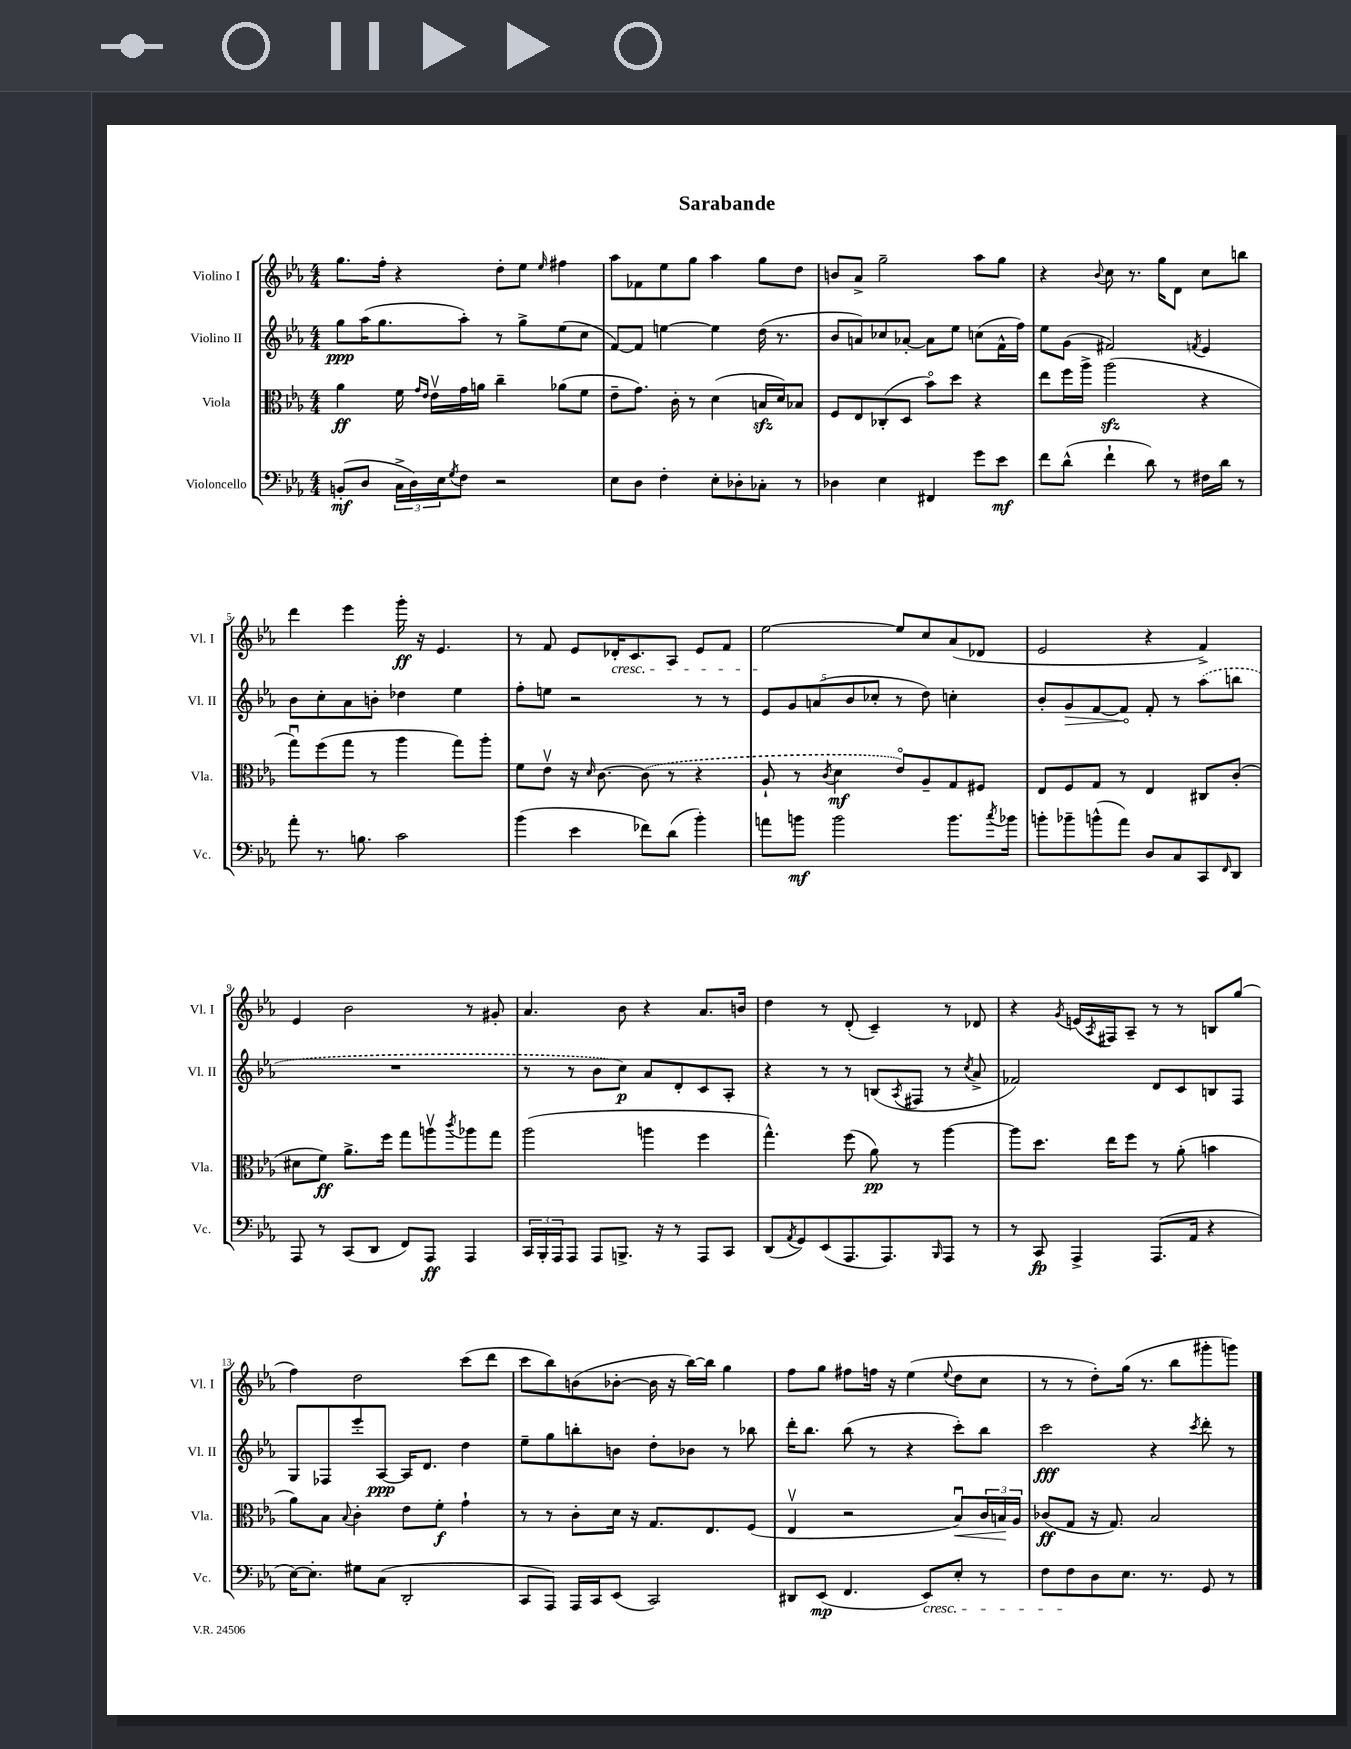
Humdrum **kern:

**kern	**dynam	**kern	**dynam	**kern	**dynam	**kern	**dynam
*part4	*part4	*part3	*part3	*part2	*part2	*part1	*part1
*staff4	*staff4	*staff3	*staff3	*staff2	*staff2	*staff1	*staff1
*I"Violoncello	*	*I"Viola	*	*I"Violino II	*	*I"Violino I	*
*I'Vc.	*	*I'Vla.	*	*I'Vl. II	*	*I'Vl. I	*
*clefF4	*	*clefC3	*	*clefG2	*	*clefG2	*
*k[b-e-a-]	*	*k[b-e-a-]	*	*k[b-e-a-]	*	*k[b-e-a-]	*
*M4/4	*	*M4/4	*	*M4/4	*	*M4/4	*
=1	=1	=1	=1	=1	=1	=1	=1
(8BBn'/L	mf	4a-\	ff	8gg\L	ppp	8.gg\L	.
8D/J	.	.	.	(16aa-\K	.	.	.
.	.	.	.	8.gg\	.	16ff'\Jk	.
24C^\LL	.	16f\	.	.	.	4r	.
24D\)	.	.	.	.	.	.	.
.	.	16qqg/LL	.	.	.	.	.
.	.	16qqe-/JJ	.	.	.	.	.
.	.	16e-v\LL	.	.	.	.	.
24E-\J	.	.	.	.	.	.	.
8qG/	.	.	.	.	.	.	.
8F\J	.	16g\	.	8aa-'\J)	.	.	.
.	.	16an\JJ	.	.	.	.	.
2r	.	4cc~\	.	8r	.	8dd'\L	.
.	.	.	.	8gg^\L	.	8ee-\J	.
.	.	.	.	.	.	16qqee-/	.
.	.	(8a-X\L	.	(8ee-\	.	4ff#X\	.
.	.	8f\J	.	8cc\J	.	.	.
=2	=2	=2	=2	=2	=2	=2	=2
8E-\L	.	8e-~\L	.	[8f/L)	.	8aa-\L	.
8D\J	.	8.g\J)	.	8f/J]	.	8f-X\	.
4F'\	.	.	.	[4een\	.	8ee-\	.
.	.	16c'\	.	.	.	.	.
.	.	8r	.	.	.	8gg\J	.
8E-'\L	.	(4d\	.	4ee\]	.	4aa-\	.
8D-X'\	.	.	.	.	.	.	.
8C-X'\J	.	16Bnzz/LL	.	(16dd\	.	8gg\L	.
.	.	16d/J)	.	8.r	.	.	.
8r	.	8B-X/J	.	.	.	8dd\J	.
=3	=3	=3	=3	=3	=3	=3	=3
4D-X\	.	8F/L	.	8b-/L	.	8bn/L	.
.	.	8E-/	.	8an/)	.	8a-^/J	.
4E-\	.	(8C-X'/	.	8cc-X/	.	2gg~\	.
.	.	8D/J	.	[8a-X'/J	.	.	.
4FF#X/	.	8b-\L)	.	8a-\L]	.	.	.
.	.	8dd\J	.	8ee-\J	.	.	.
8g\L	.	4r	.	(8ccn\L	.	8aa-\L	.
8e-\J	mf	.	.	16f^^\L	.	8gg\J	.
.	.	.	.	16ff\JJ)	.	.	.
=4	=4	=4	=4	=4	=4	=4	=4
8f\L	.	8ee-\L	.	8ee-\L	.	4r	.
(8d^^\J	.	16ff\L	.	(8g\J	.	.	.
.	.	16aa-^\JJ	.	.	.	.	.
.	.	.	.	.	.	8qqb-/	.
4f`\	.	(2aa-zz\	.	2f#X/)	.	8cc\	.
.	.	.	.	.	.	8.r	.
8d\)	.	.	.	.	.	.	.
.	.	.	.	.	.	16gg\KL	.
8r	.	.	.	.	.	8d\J	.
.	.	.	.	8qfn/	.	.	.
16F#X\LL	.	4r	.	4e-/	.	8cc\L	.
16d\JJ	.	.	.	.	.	.	.
8r	.	.	.	.	.	8bbn\J	.
!!LO:LB:g=z
=5	=5	=5	=5	=5	=5	=5	=5
8a-'\	.	8ggu\L)	.	8b-\L	.	4ddd\	.
8.r	.	(8ff\	.	8cc'\	.	.	.
.	.	8gg\J	.	8a-\	.	4eee-\	.
8.Bn\	.	.	.	.	.	.	.
.	.	8r	.	8bn'\J	.	.	.
2c\	.	4aa-\	.	4dd-X\	.	16ggg'\	ff
.	.	.	.	.	.	16r	.
.	.	.	.	.	.	4.e-/	.
.	.	8gg\L)	.	4ee-\	.	.	.
.	.	8aa-'\J	.	.	.	.	.
=6	=6	=6	=6	=6	=6	=6	=6
(4b-\	.	8f\L	.	8ff'\L	.	8r	.
.	.	8e-v\J	.	8een\J	.	8f/	.
4e-\	.	16r	.	2r	.	8e-/L	.
.	.	16qqd/	.	.	.	.	.
.	.	[8.c\	.	.	.	.	.
!	!	!	!	!	!	!LO:TX:b:i:t=cresc.	!
.	.	.	.	.	.	16d-X'/K	.
.	.	.	.	.	.	8.c/	.
8f-X\L)	.	(8c\]	.	.	.	.	.
(8d\J	.	8r	.	.	.	8A-/J	.
4b-'\)	.	4r	.	8r	.	8e-/L	.
.	.	.	.	8r	.	8f/J	.
=7	=7	=7	=7	=7	=7	=7	=7
8an\L	.	8A-`/	.	10e-/L	.	[2ee-\	.
.	.	.	.	10g/	.	.	.
8bn\J	mf	8r	.	.	.	.	.
.	.	.	.	(10an/	.	.	.
.	.	8qc/	.	.	.	.	.
2b\	.	4d\	mf	.	.	.	.
.	.	.	.	10b-/	.	.	.
.	.	.	.	10cc-X'/J	.	.	.
.	.	8e-/L)	.	8r	.	8ee-/L]	.
.	.	8A-~/	.	8dd\)	.	8cc/	.
8.b\L	.	8G/	.	4ccn'\	.	(8a-/	.
.	.	8F#X/J	.	.	.	8d-X/J	.
8qcc/	.	.	.	.	.	.	.
16b-X\Jk	.	.	.	.	.	.	.
=8	=8	=8	=8	=8	=8	=8	=8
8bn'\L	.	8E-/L	.	8b-'/L	.	2e-/	.
!	!	!	!	!	!LO:HP:b	!	!
8b-X~\	.	8F/	.	8g/	>	.	.
(8bn^^\	.	8G/J	.	[8f/	.	.	.
8a-\J)	.	8r	.	8f/J]	.	.	.
8D/L	.	4E-/	.	8f'/	]	4r	.
8C/	.	.	.	8r	.	.	.
8CC/	.	8C#X/L	.	(8aa-\L	.	4f^/)	.
16qqFF/	.	.	.	.	.	.	.
8DD/J	.	(8c'/J	.	8bbn\J	.	.	.
!!LO:LB:g=z
=9	=9	=9	=9	=9	=9	=9	=9
8AAA-/	.	8d#X\L	.	1r	.	4e-/	.
8r	.	8f\J)	ff	.	.	.	.
(8CC/L	.	8.a-^\L	.	.	.	2b-\	.
8DD/J	.	.	.	.	.	.	.
.	.	16ff\Jk	.	.	.	.	.
8FF/L)	.	8gg\L	.	.	.	.	.
8AAA-/J	ff	8aanv\	.	.	.	.	.
.	.	8qccc/	.	.	.	.	.
4AAA-/	.	8aa-X\	.	.	.	8r	.
.	.	8gg\J	.	.	.	8g#X'/	.
=10	=10	=10	=10	=10	=10	=10	=10
24CC/LL	.	(2aa-\	.	8r	.	4.a-/	.
24BBB-'/	.	.	.	.	.	.	.
24AAA-/J	.	.	.	.	.	.	.
8AAA-/J	.	.	.	8r	.	.	.
8AAA-/L	.	.	.	8b-\L	.	.	.
8.BBBn^/J	.	.	.	8cc\J)	p	8b-\	.
.	.	4aan\	.	8a-/L	.	4r	.
16r	.	.	.	.	.	.	.
8r	.	.	.	8d'/	.	.	.
8AAA-/L	.	4ff\	.	8c/	.	8.a-/L	.
8CC/J	.	.	.	8A-'/J	.	.	.
.	.	.	.	.	.	16bn/Jk	.
=11	=11	=11	=11	=11	=11	=11	=11
(8DD/L	.	4.gg^^\)	.	4r	.	4dd\	.
8qAA-/	.	.	.	.	.	.	.
8GG/)	.	.	.	.	.	.	.
(8EE-/	.	.	.	8r	.	8r	.
8.AAA-/	.	(8ff\	.	8r	.	(8d'/	.
.	.	8a-\)	pp	(8Bn/L	.	4c~/)	.
8.AAA-/)	.	.	.	.	.	.	.
.	.	.	.	8qA-/	.	.	.
.	.	8r	.	8F#X/J	.	.	.
16qqBBB-/	.	.	.	.	.	.	.
8AAA-/J	.	[4aa-\	.	8r	.	8r	.
.	.	.	.	8qcc/	.	.	.
8r	.	.	.	8a-^/	.	8d-X/	.
=12	=12	=12	=12	=12	=12	=12	=12
8r	.	8aa-\L]	.	2f-X/)	.	4r	.
8CC/	fp	8.dd\J	.	.	.	.	.
.	.	.	.	.	.	8qg/	.
4AAA-^/	.	.	.	.	.	(16en/LL	.
.	.	.	.	.	.	8qA-/	.
.	.	16ee-\KL	.	.	.	16F#X/J)	.
.	.	8ff\J	.	.	.	8A-~/J	.
(8.AAA-/L	.	8r	.	8d/L	.	8r	.
.	.	(8a-'\	.	8c/	.	8r	.
16AA-/Jk	.	.	.	.	.	.	.
4r	.	4bn\	.	8Bn/	.	8Bn/L	.
.	.	.	.	8F/J	.	(8gg/J	.
!!LO:LB:g=z
=13	=13	=13	=13	=13	=13	=13	=13
[16E-\KL)	.	8a-\L)	.	8G/L	.	4ff\)	.
8.E-'\J]	.	.	.	.	.	.	.
.	.	8B-\J	.	8F-X/	.	.	.
.	.	8qqB-/	.	.	.	.	.
8G#X\L	.	4c'\	.	8eee-'/	.	2dd\	.
(8C\J	.	.	.	[8A-/J	ppp	.	.
2DD'/	.	8e-\L	.	16A-/KL]	.	.	.
.	.	.	.	8.d/J	.	.	.
.	.	8f'\J	f	.	.	.	.
.	.	4g`\	.	4dd\	.	(8ccc\L	.
.	.	.	.	.	.	8ddd\J	.
=14	=14	=14	=14	=14	=14	=14	=14
8CC/L	.	8r	.	8ee-~\L	.	8ccc\L	.
8AAA-/J)	.	8r	.	8gg\	.	8bb-\)	.
16AAA-/LL	.	8c'\L	.	8bbn'\	.	(8bn\	.
16CC/J	.	.	.	.	.	.	.
(8EE-/J	.	16d\Jk	.	8bn\J	.	[8b-X'\J	.
.	.	16r	.	.	.	.	.
2CC/)	.	8.G/L	.	8dd'\L	.	16b-\]	.
.	.	.	.	.	.	16r	.
.	.	.	.	8b-X\J	.	[16bb-\LL)	.
.	.	8.E-/	.	.	.	16bb-\JJ]	.
.	.	.	.	8r	.	4gg\	.
.	.	(8F/J	.	8bb-X\	.	.	.
=15	=15	=15	=15	=15	=15	=15	=15
8DD#X/L	.	4E-v/	.	16ddd'\KL	.	8ff\L	.
.	.	.	.	8.bb-\J	.	.	.
(8EE-/J	mp	.	.	.	.	8gg\J	.
4.FF/	.	2r	.	(8bb-\	.	8ff#X\L	.
.	.	.	.	8r	.	16ffn\Jk	.
.	.	.	.	.	.	16r	.
.	.	.	.	4r	.	(4ee-\	.
!LO:TX:b:i:t=cresc.	!	!	!	!	!	!	!
8EE-/L)	.	.	.	.	.	.	.
.	.	.	.	.	.	8qqee-/	.
!	!	!	!LO:HP:b	!	!	!	!
8E-'/J	.	8B-u/L)	<	8ccc'\L)	.	8dd\L	.
8r	.	24c/L	.	8bb-\J	.	8cc\J	.
.	.	24Bn/	.	.	.	.	.
.	.	24A-/JJ	[	.	.	.	.
=16	=16	=16	=16	=16	=16	=16	=16
8F\L	.	(8c-X/L	ff	2ccc\	fff	8r	.
8F\	.	8G/J	.	.	.	8r	.
8D\	.	16r	.	.	.	8dd'\L)	.
.	.	8.G/)	.	.	.	.	.
8.E-\J	.	.	.	.	.	(16gg\Jk	.
.	.	.	.	.	.	8.r	.
.	.	2B-/	.	4r	.	.	.
8.r	.	.	.	.	.	.	.
.	.	.	.	.	.	8bb-\L	.
.	.	.	.	8qccc/	.	.	.
8GG/	.	.	.	8ddd'\	.	8ggg#X'\	.
8r	.	.	.	8r	.	8gggn\J)	.
==	==	==	==	==	==	==	==
*-	*-	*-	*-	*-	*-	*-	*-
